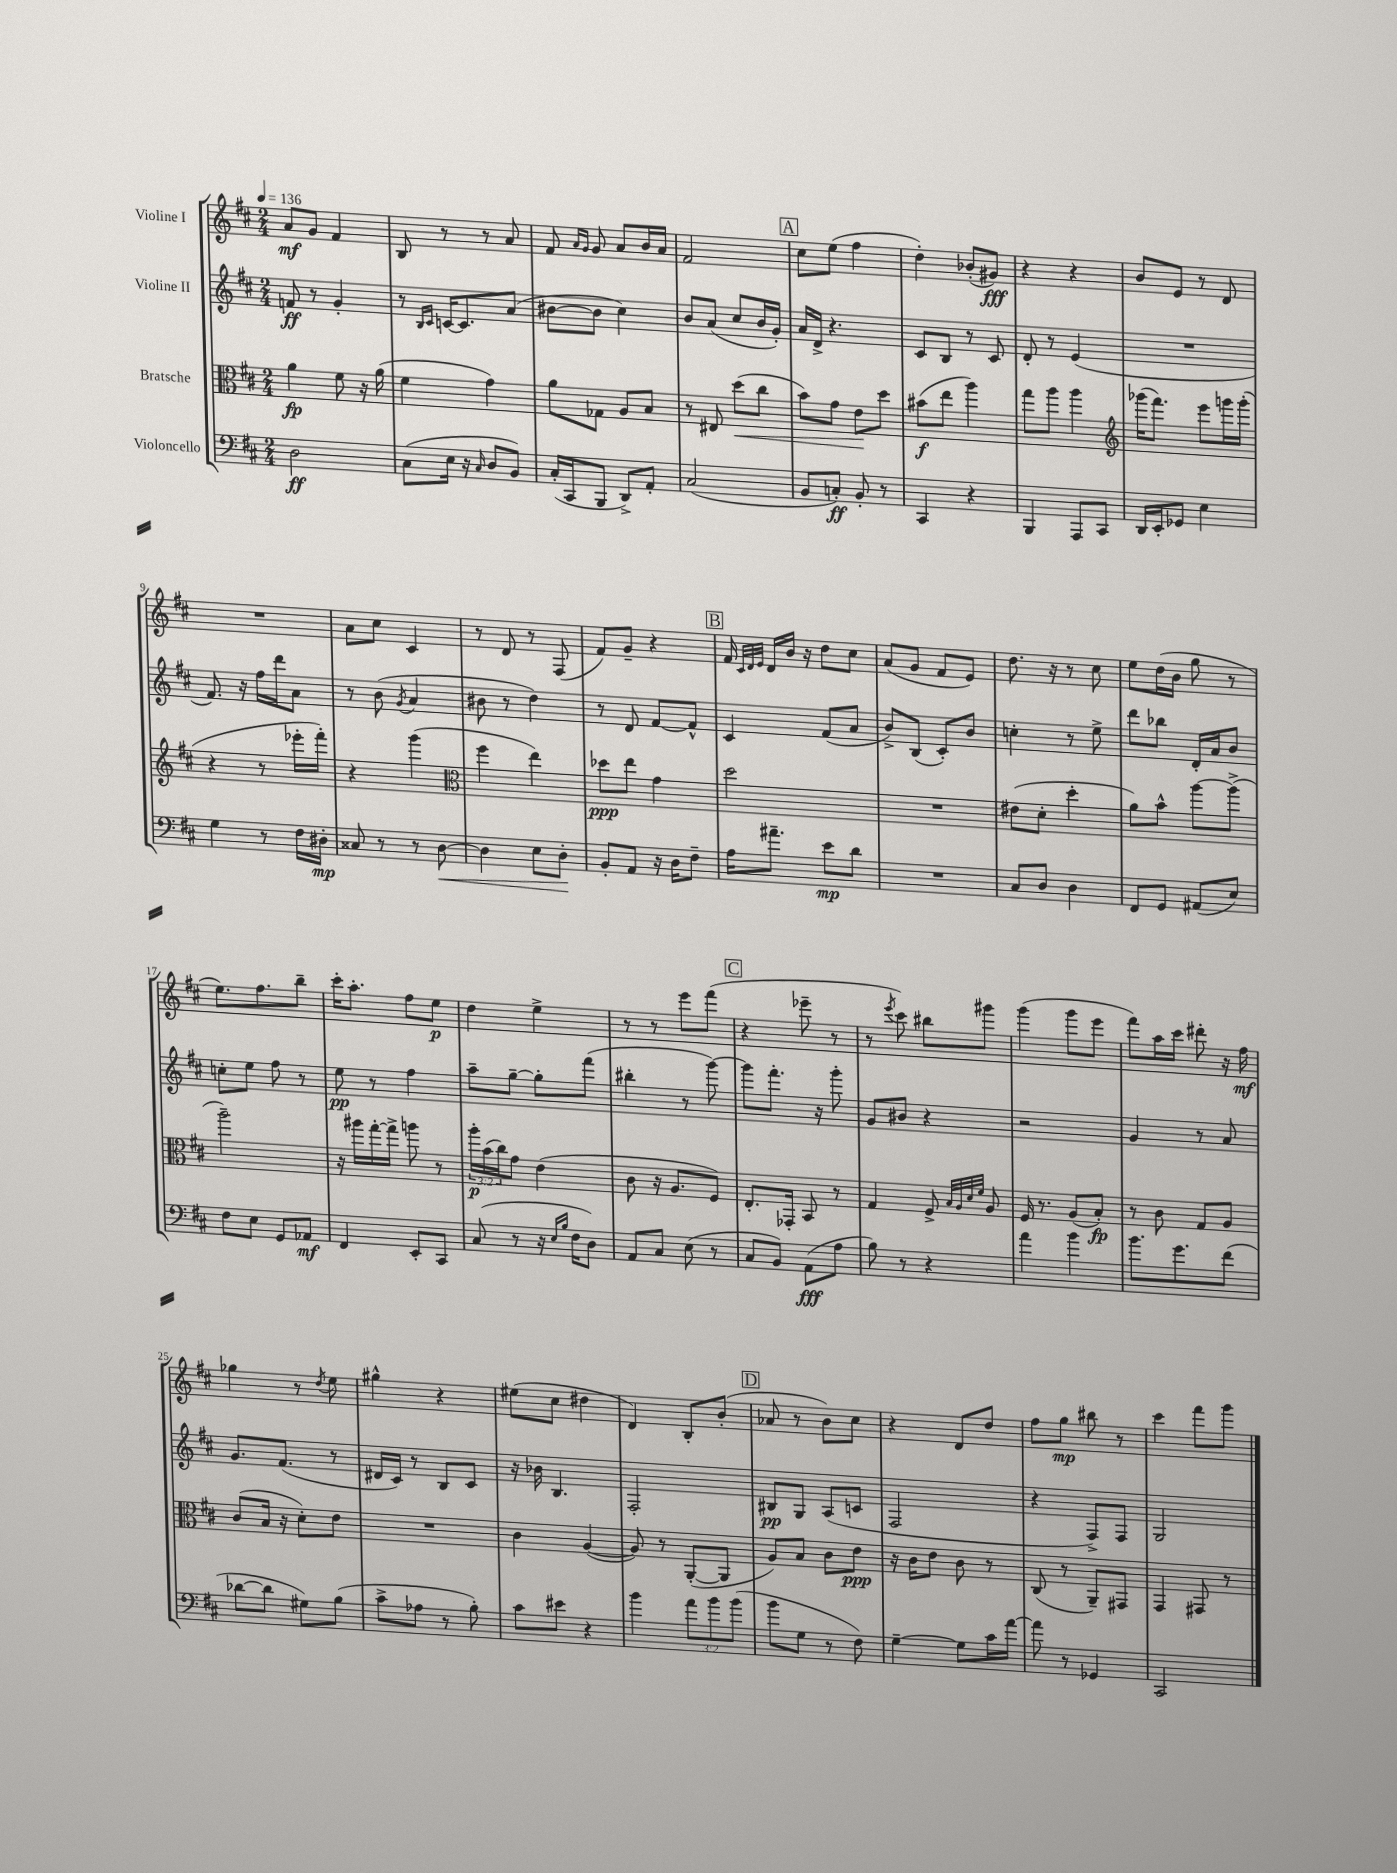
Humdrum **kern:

**kern	**kern	**kern	**kern
*staff4	*staff3	*staff2	*staff1
*clefF4	*clefC3	*clefG2	*clefG2
*k[f#c#]	*k[f#c#]	*k[f#c#]	*k[f#c#]
*M2/4	*M2/4	*M2/4	*M2/4
*MM136	*MM136	*MM136	*MM136
2D	4a	8f	8a
.	.	8r	8g
.	8f#	4g'	4f#
.	16r	.	.
.	(16a	.	.
=	=	=	=
(8C#	4f#	8r	8B
.	.	16qqB	.
.	.	16qqc#	.
16E	.	[16c	8r
16r	.	8.c]	.
16qqC#	.	.	.
8D	4g)	.	8r
8BB)	.	(8a	8a
=	=	=	=
(16C#'	8a	[8b#	8f#
16CC#	.	.	.
.	.	.	16qqa
.	.	.	16qqg
8BBB	8G-	8b#]	8g
8DD^)	8A	4cc#)	8a
8AA'	8B	.	16b
.	.	.	16a
=	=	=	=
(2C#	8r	8b	2f#
.	8E#	(8a	.
.	(8dd	8cc#	.
.	8cc#	16b	.
.	.	16g')	.
=	=	=	=
8BB	8b)	16a	8cc#
.	.	16d^	.
8C')	8g	4.r	(8ee
8BB'	8e	.	4ff#
8r	8dd	.	.
=	=	=	=
4CC#	(8b#	8c#	4dd')
.	8ee	8B	.
4r	4aa)	8r	(8b-'
.	.	8c#	8g#)
=	=	=	=
4BBB	8gg	8d'	4r
.	8aa	8r	.
8AAA	4aa	(4e	4r
8CC#	.	.	.
=	=	=	=
*	*clefG2	*	*
16DD	(16ggg-	2r	8b
16EE'	8.fff#)	.	.
8GG-	.	.	8e
4E	8eee	.	8r
.	16ggg	.	8d
.	(16ggg'	.	.
=	=	=	=
4G	4r	8.f#)	2r
.	.	16r	.
8r	8r	16ff#	.
.	.	16ddd	.
16F#	16eee-'	8a	.
16D#'	16fff#')	.	.
=	=	=	=
8C##	4r	8r	8a
8r	.	(8b	8cc#
.	.	8qg	.
8r	(4ggg	4a	4c#
[8D	.	.	.
=	=	=	=
*	*clefC3	*	*
4D]	4ff#	8b#	8r
.	.	8r	8d
8E	4ee)	4dd)	8r
8D'	.	.	(8F#
=	=	=	=
8BB'	8dd-	8r	8f#)
8AA	8ee	8d	8g~
16r	4g	[8f#	4r
16D	.	.	.
8F#~	.	8f#^^]	.
=	=	=	=
16A	2dd	4c#	16f#
.	.	.	32qqc#
.	.	.	32qqd
.	.	.	32qqe
8.a#~	.	.	16d
.	.	.	16b
.	.	.	16r
8e	.	(8f#	8dd
8d	.	8a	8cc#
=	=	=	=
2r	2r	8b^)	(8a
.	.	(8B	8g
.	.	8c#')	8f#
.	.	8b	8e)
=	=	=	=
8C#	(8e#	4cc'	8.dd
8D	8d'	.	.
.	.	.	16r
4D	4dd'	8r	8r
.	.	8ee^	8cc#
=	=	=	=
8FF#	8a)	8ddd	8ee
8GG	8b^^	8bb-	(16dd
.	.	.	16b
(8AA#	[8aa	16d'	8gg
.	.	16a	.
8E)	(8aa^]	8b	8r
=	=	=	=
8F#	2aa~)	8cc'	8.ee)
8E	.	8ee	.
.	.	.	8.ff#
8GG	.	8ff#	.
8AA-	.	8r	8bb~
=	=	=	=
4FF#	16r	8ee	16ccc#'
.	16aa#	.	8.aa'
.	[16gg'	8r	.
.	16gg^]	.	.
8EE'	8aa	4ff#	8ff#
8CC#	8r	.	8ee
=	=	=	=
(8C#	24aa'	8aa~	4dd
.	(24b	.	.
.	24cc#)	.	.
8r	8g	[8gg~	.
16r	(4e	8gg']	4ee^
16qqE	.	.	.
16qqB	.	.	.
16F#	.	.	.
8D)	.	(8fff#	.
=	=	=	=
8AA	8c#	4bb#'	8r
8C#	16r	.	8r
.	8.A	.	.
(8E	.	8r	8eee
8r	8F#)	[8ggg)	(8fff#
=	=	=	=
8C#	8.E'	8ggg]	4r
8BB)	.	8.fff#'	.
.	16GG-'	.	.
(8AA	8BB	.	8eee-~
.	.	16r	.
8A	8r	8ggg'	8r
=	=	=	=
8B)	4G	8g	8r
.	.	.	8qeee
8r	.	8b#	8ccc#)
4r	8F#^	4r	8bb#
.	32qqB	.	.
.	32qqA	.	.
.	32qqd	.	.
.	32qqf#	.	.
.	8A	.	8ggg#
=	=	=	=
4a	16F#	2r	(4ggg
.	8.r	.	.
4b	(8A	.	8ggg
.	8B')	.	8eee
=	=	=	=
8.b	8r	4g	8fff#)
.	8c#	.	16aa
8.g	.	.	16ccc#
.	8G	8r	8ddd#'
(8f#	8A	8a	16r
.	.	.	16ff#
=	=	=	=
[8d-	(8c#	8.g	4gg-
8d-]	16B	.	.
.	16r	(8.f#	.
8G#)	8d')	.	8r
.	.	.	8qdd
(8B	8e	8r	8ee
=	=	=	=
8c#^	2r	16d#	4gg#^^
.	.	16c#)	.
8A-	.	8r	.
8r	.	8B	4r
8B')	.	8c#	.
=	=	=	=
8c#	4c#	16r	(8ee#
.	.	16b-	.
8e#	.	4.B	8cc#
4r	([4A	.	4dd#
=	=	=	=
4b	8A])	2F#'	4d)
.	8r	.	.
12a	([8AA'	.	8B'
12b	.	.	.
.	8AA]	.	(8b'
(12b	.	.	.
=	=	=	=
8b	8A)	8B#	8a-
8G	8B	8G	8r
8r	8c#	(8A	8b)
8F#)	8e	8c	8cc#
=	=	=	=
[4G~	16r	2F#	4r
.	16c#	.	.
.	8e	.	.
8G]	8c#	.	8d
16c#	8r	.	8dd
[16a	.	.	.
=	=	=	=
8a]	(8C#	4r	8ff#
8r	8r	.	8gg
4GG-	8AA~)	8F#^)	8bb#
.	8GG#	8F#	8r
=	=	=	=
2CC#	4GG	2G	4ccc#
.	8GG#	.	8fff#
.	8r	.	8ggg
==	==	==	==
*-	*-	*-	*-
